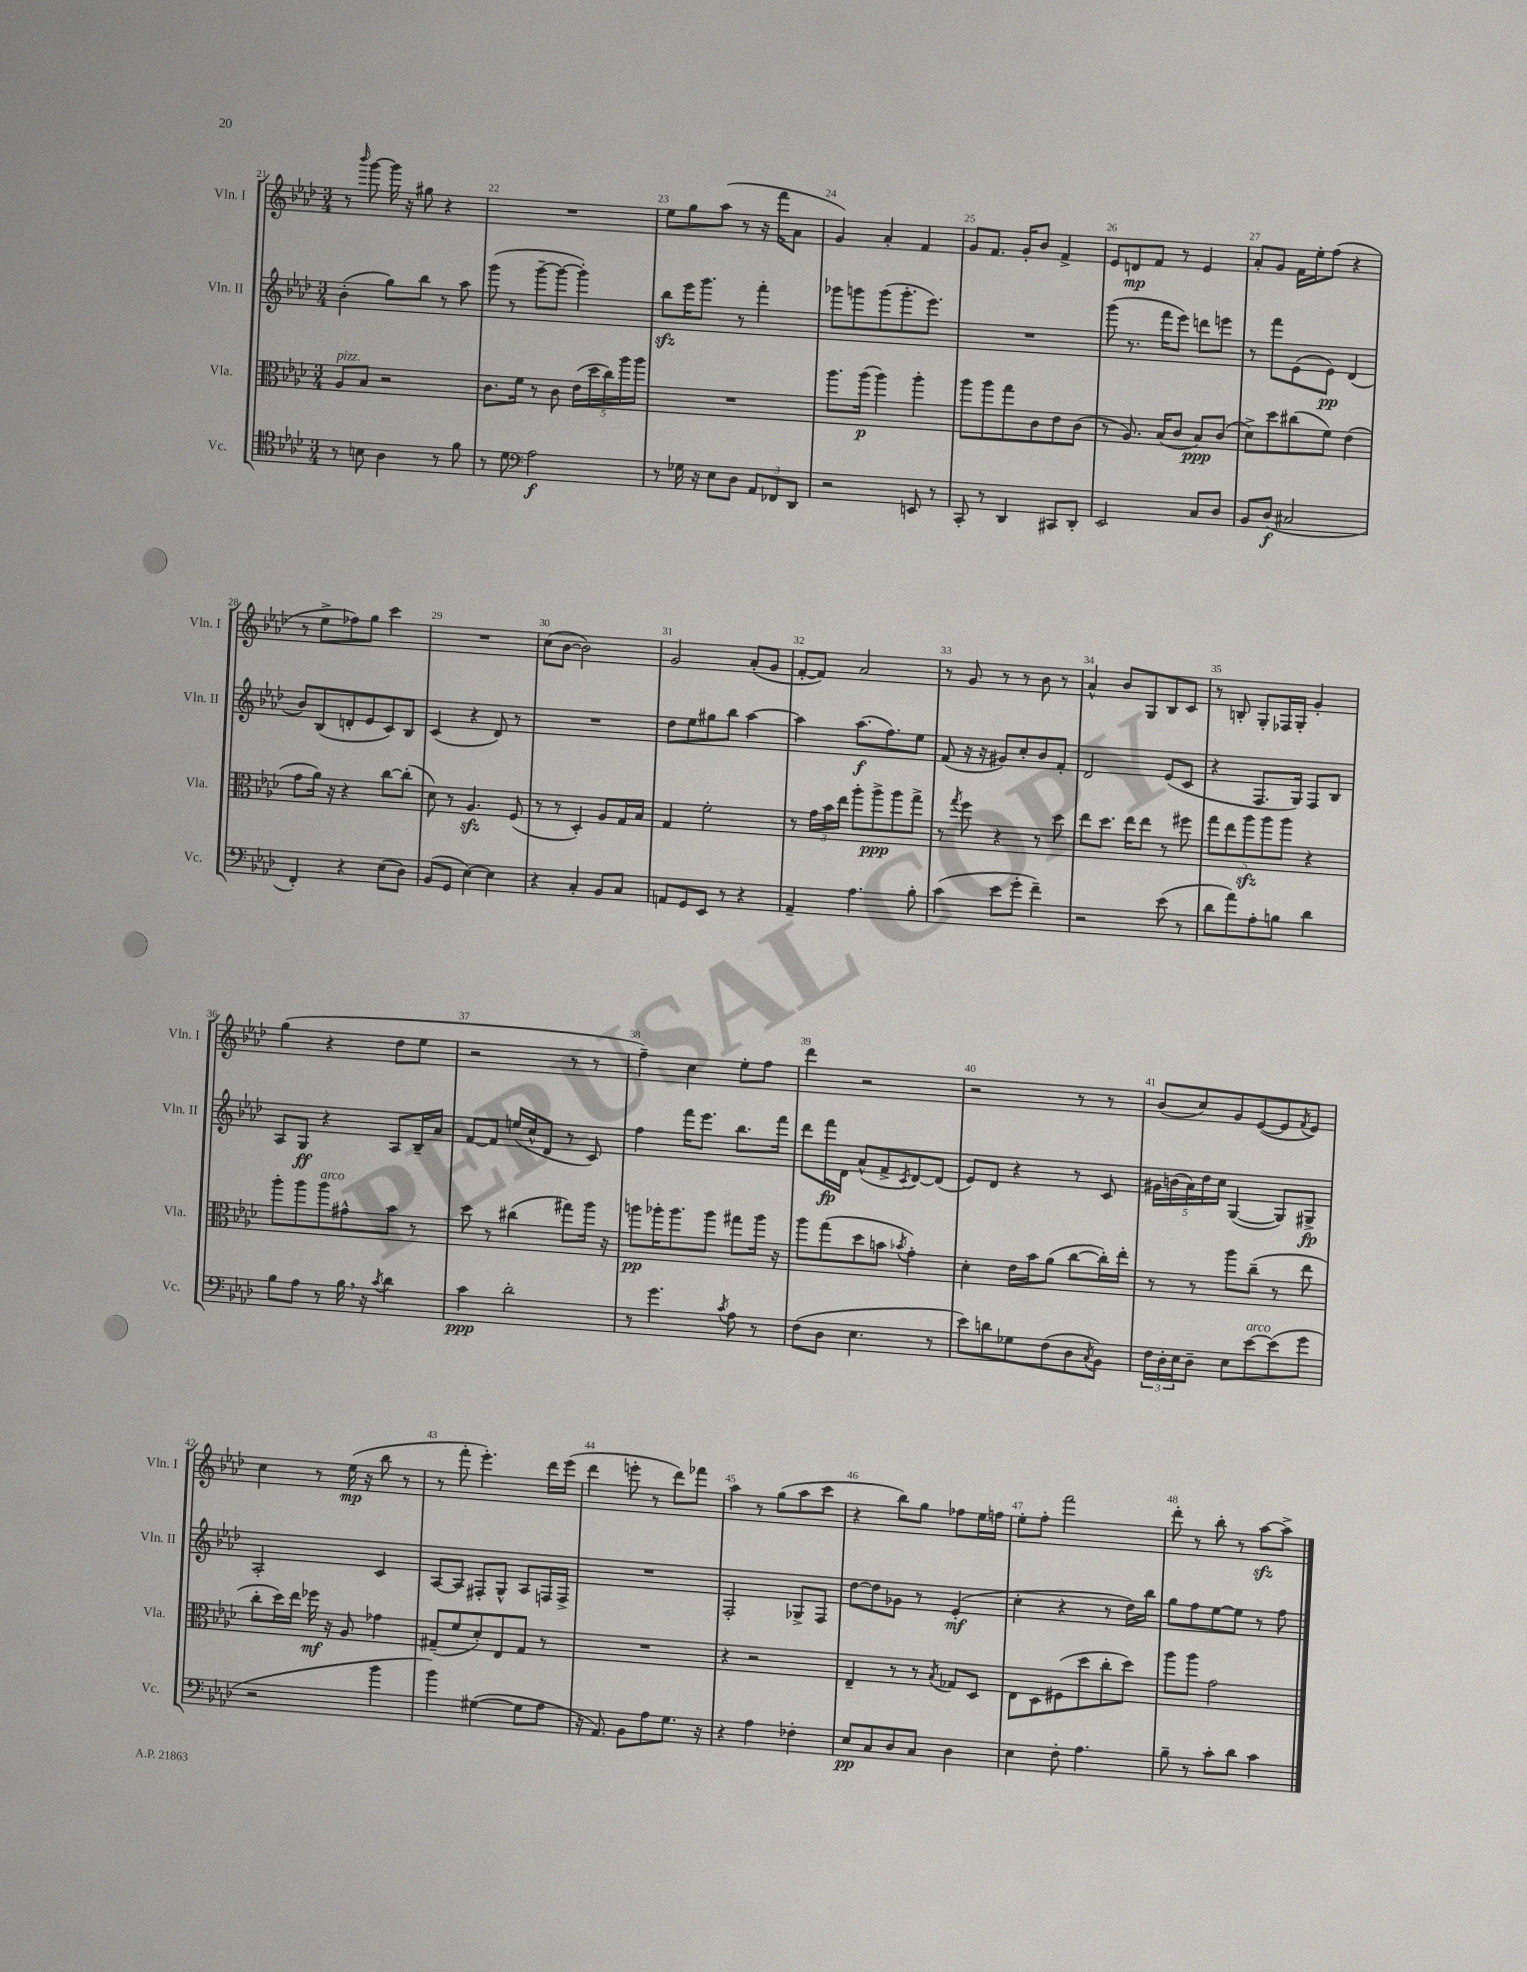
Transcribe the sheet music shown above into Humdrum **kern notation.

**kern	**kern	**kern	**kern
*staff4	*staff3	*staff2	*staff1
*clefC4	*clefC3	*clefG2	*clefG2
*k[b-e-a-d-]	*k[b-e-a-d-]	*k[b-e-a-d-]	*k[b-e-a-d-]
*M3/4	*M3/4	*M3/4	*M3/4
8r	8A-/L	(4b-'\	8r
.	.	.	16qqbbb-/
8B\	8B-/J	.	[8ggg\
4A-\	2r	8gg\L)	16ggg\]
.	.	.	16r
.	.	8bb-\J	8gg#\
8r	.	8r	4r
8f\	.	8aa-\	.
=	=	=	=
8r	8.c\L	(8ggg\	2.r
8d-\	.	8r	.
.	16f\Jk	.	.
*clefF4	*	*	*
2A-\	8r	[8ggg~\L	.
.	8c\	8ggg\_J	.
.	(20e-\LL	4ggg'\])	.
.	20dd-\	.	.
.	20cc\)	.	.
.	20aa-\	.	.
.	20aa-\JJ	.	.
=	=	=	=
8r	2.r	8bb-\L	8ee-\L
16G-\	.	16eee-\K	8gg\
16r	.	8.ggg\J	.
8E-\L	.	.	(8aa-\J
8D-\J	.	8r	8r
12AA-/L	.	4fff'\	16r
.	.	.	16fff\LK
12FF-/	.	.	.
.	.	.	8a-\J
12DD-/J	.	.	.
=	=	=	=
2r	8.aa-\L	8ggg-\L	4g/)
.	.	8ggg\	.
.	(16aa-\Jk	.	.
.	4aa-\)	(8ggg\	4a-'/
.	.	8.ggg'\	.
8EE/	4aa-'\	.	4f/
.	.	8.eee-\J)	.
8r	.	.	.
=	=	=	=
8CC'/	8aa-\L	2.r	8g/L
8r	8aa-\	.	8.f/J
4DD-/	8gg\	.	.
.	.	.	16g'/LK
.	8c\	.	8b-/J
8CC#/L	8e-\	.	4f^/
8DD-'/J	(8c\J	.	.
=	=	=	=
2EE-/	8r	(8ggg\	8e-/L
.	8.A-/)	8.r	8d/
.	.	.	8f/J
.	(16B-/LK	16fff\LK	.
.	8c/J	8eee-\J)	8r
8C/L	8B-/L)	8ddd\L	4e-/
8D-/J	(8c/J	8eee\J	.
=	=	=	=
8BB-/L	8d-^\L)	8r	8a-'/L
(8D-/J	8dd-\	8fff\L	8g/J
2C#/	(8cc#\	(8e-\	16f\LL
.	.	.	16ee-'\J
.	8f\J)	8e-\J)	(8ff\J
.	(4e-\	(4d-/	4r
=	=	=	=
4FF'/)	8g\L	8b-/L)	8r
.	16a-\Jk)	(8B-/	8ee-^\L
.	16r	.	.
4r	4r	8d'/	8ff-\)
.	.	8e-/	8gg\J
(8E-\L	[8cc\L	8c/)	4ccc\
8D-\J)	(8cc'\]J	8B-/J	.
=	=	=	=
(8BB-/L	8d-\)	(4c/	2.r
8GG/J	8r	.	.
[4E-\)	4.A-/	4r	.
4E-\]	.	8d-/)	.
.	(8F/	8r	.
=	=	=	=
4r	8r	2.r	(8cc\L
.	8r	.	[8b-\J
4C'/	4D-'/)	.	2b-\])
8BB-/L	8A-/L	.	.
8C/J	16G/L	.	.
.	16B-/JJ	.	.
=	=	=	=
8AA/L	4G/	8dd-\L	2g/
8GG/	.	8ee-\	.
8EE-/J	2f'\	8gg#\	.
8r	.	8bb-\J	.
4r	.	[4aa-\	(8a-'/L
.	.	.	8g/J
=	=	=	=
4AA-~/	8r	4aa-\]	[8f'/L
.	24g\LL	.	8f/]J)
.	24b-\	.	.
.	24ee-\JJ	.	.
4.A-\	8aa-'\L	(8.aa-\L	2a-/
.	8aa-^\	.	.
.	.	8.ff\)	.
.	8aa-\	.	.
8B-'\	8gg^\J	8ee-\J	.
=	=	=	=
(4c\	8r	(8f/	8r
.	8qgg/	.	.
.	8ff\	16r	8g/
.	.	16r	.
8e-\L	4r	8g#/L)	8r
8g'\J	.	8cc'/	8r
4f~\)	8r	8b-/	8b-\
.	8dd-\	8f'/J	8r
=	=	=	=
2r	8ee-\L	2d-/	4a-^^/
.	8.dd-\J	.	.
.	.	.	8b-/L
.	16ee-\LK	.	.
.	8ee-\J	.	8G/
(8e-\	8r	(8e-/L	8B-/
8r	8ff#\	8c/J	8c/J
=	=	=	=
8d-\L	10gg\L	4r	8r
.	10ee-\	.	.
8a-\)	.	.	8B'/
.	10aa-\	.	.
8A-'\	.	8.F/L	8G'/L
.	10aa-\	.	.
8B\J	.	.	16F-/L
.	10aa-\J	.	.
.	.	16G/Jk)	16G'/JJ
4d-\	4r	8F/L	4g'/
.	.	8B-/J	.
=	=	=	=
8B-\L	8aa-'\L	8A-/L	(4gg\
8A-\J	8aa-\	8G/J	.
8r	8aa-\	4r	4r
16B-\	8g#^^\	.	.
16r	.	.	.
8qc/	.	.	.
4d-\	8b-\J	8A-/L	8dd-\L
.	8r	16B-~/L	8ee-\J
.	.	16a-/JJ	.
=	=	=	=
4c\	8dd-\	[8f/L	2r
.	8r	8f/]J	.
2d-'\	(4cc#\	(16ee/LL	.
.	.	16cc^^/J	.
.	.	8d-/J	.
.	8gg#\L)	8r	8r
.	16aa-\Jk	8c/)	8r
.	16r	.	.
=	=	=	=
8r	8aa\L	4ff\	4ff~\)
4.g\	16aa-'\K	.	.
.	8.aa-\	.	.
.	.	16fff\LK	4cc\
.	.	8.eee-\J	.
.	8aa-\J	.	.
8qc/	.	.	.
8A-\	8gg#\L	8.bb-\L	8ee-'\L
8r	16aa-\Jk	.	8ff\J
.	16r	16fff\Jk	.
=	=	=	=
(8F\L	8aa-\L	8ddd-\L	4ddd-\
8D-\J	(8gg\	16fff\L	.
.	.	16d-\JJ	.
4.E-\	8dd-\	(8a-^^/L	2r
.	8b\J	8f^/	.
.	8qb-/	8qc/	.
.	4g'\)	[8d-/)	.
8r	.	(8d-/]J	.
=	=	=	=
8e-\L)	4d-'\	8e-/L)	2r
8d\	.	8d-/J	.
8G-\	16e-\LL	4r	.
.	16b-\J	.	.
(8F\	(8a-\J	.	.
8D-\	[8cc\L	8r	8r
8qC/	.	.	.
8BB-\J)	16cc'\]L)	8c/	8r
.	16ee-'\JJ	.	.
=	=	=	=
24F\LL	8r	20g#\LL	(8b-/L
24D-'\	.	.	.
.	.	(20b\	.
24E-\J	.	.	.
.	.	20a-\)	.
8D-~\J	8r	.	8cc/)
.	.	20dd-\	.
.	.	20cc\JJ	.
8E-\L	8aa-\L	([4G/	8g/
[8e-\	(8cc~\J	.	([8e-/
(8e-\]	8r	8G/]L)	8e-/]
.	.	.	8qf/
8g\J	8ee-\	8G#^/J	8e-/J)
=	=	=	=
2r	8cc'\L	2A-'/	4cc\
.	16dd-\L)	.	.
.	16ee-\JJ	.	.
.	16ff-\	.	8r
.	16r	.	.
.	8A-/	.	(16ee-\
.	.	.	16r
4b-\	4g-\	4c/	8bb-\
.	.	.	8r
=	=	=	=
4b-\)	(8G#~/L	[8A-/L	8r
.	8f/	8A-/]J	8fff'\
([4G#\	8d-'/)	8F#'/L	4.eee-'\)
.	8E-/	8G^^/J	.
8G#\]L	8G#/J	8A-/L	.
8A-\J	8r	16F/L	16ddd-\LL
.	.	16F^/JJ	(16eee-\JJ
=	=	=	=
16r	2.r	2.r	4ddd-\
8.AA-/)	.	.	.
8BB-\L	.	.	8eee'\
8A-\	.	.	8r
8.G\J	.	.	8ddd-\L)
.	.	.	8fff-\J
16r	.	.	.
=	=	=	=
4r	4r	2F'/	4aa-\
4A-\	2r	.	8r
.	.	.	(8gg\L
4F-'\	.	8G-^/L	8aa-\
.	.	8F/J	8ccc\J
=	=	=	=
8E-/L	4E-~/	[8dd-\L	4r
8C/	.	8dd-\]	.
8D-/	8r	8g-\J	8bb-\L)
8C/J	8r	8r	8gg\J
.	8qB-/	.	.
4D-\	8G-/L	(4e-'/	8ff-\L
.	8D-/J	.	16ee-\L
.	.	.	16ff\JJ
=	=	=	=
4E-\	8E-\L	4cc'\	8ee-'\L
.	8D-\	.	8ff'\J
8F'\	(8F#\	4r	2fff\
4.A-\	8dd-\	.	.
.	8cc'\	8r	.
.	8dd-\J)	16dd-\LL)	.
.	.	16bb-\JJ	.
=	=	=	=
8B-~\	8aa-\L	8gg\L	8ddd-'\
8r	8aa-\J	8ff\	8r
8c'\L	2g\	[8ee-\	8bb-'\
8d-\J	.	8ee-\]J	8r
4c\	.	8r	[8aa-\L
.	.	8ff\	8aa-^\]J
==	==	==	==
*-	*-	*-	*-
